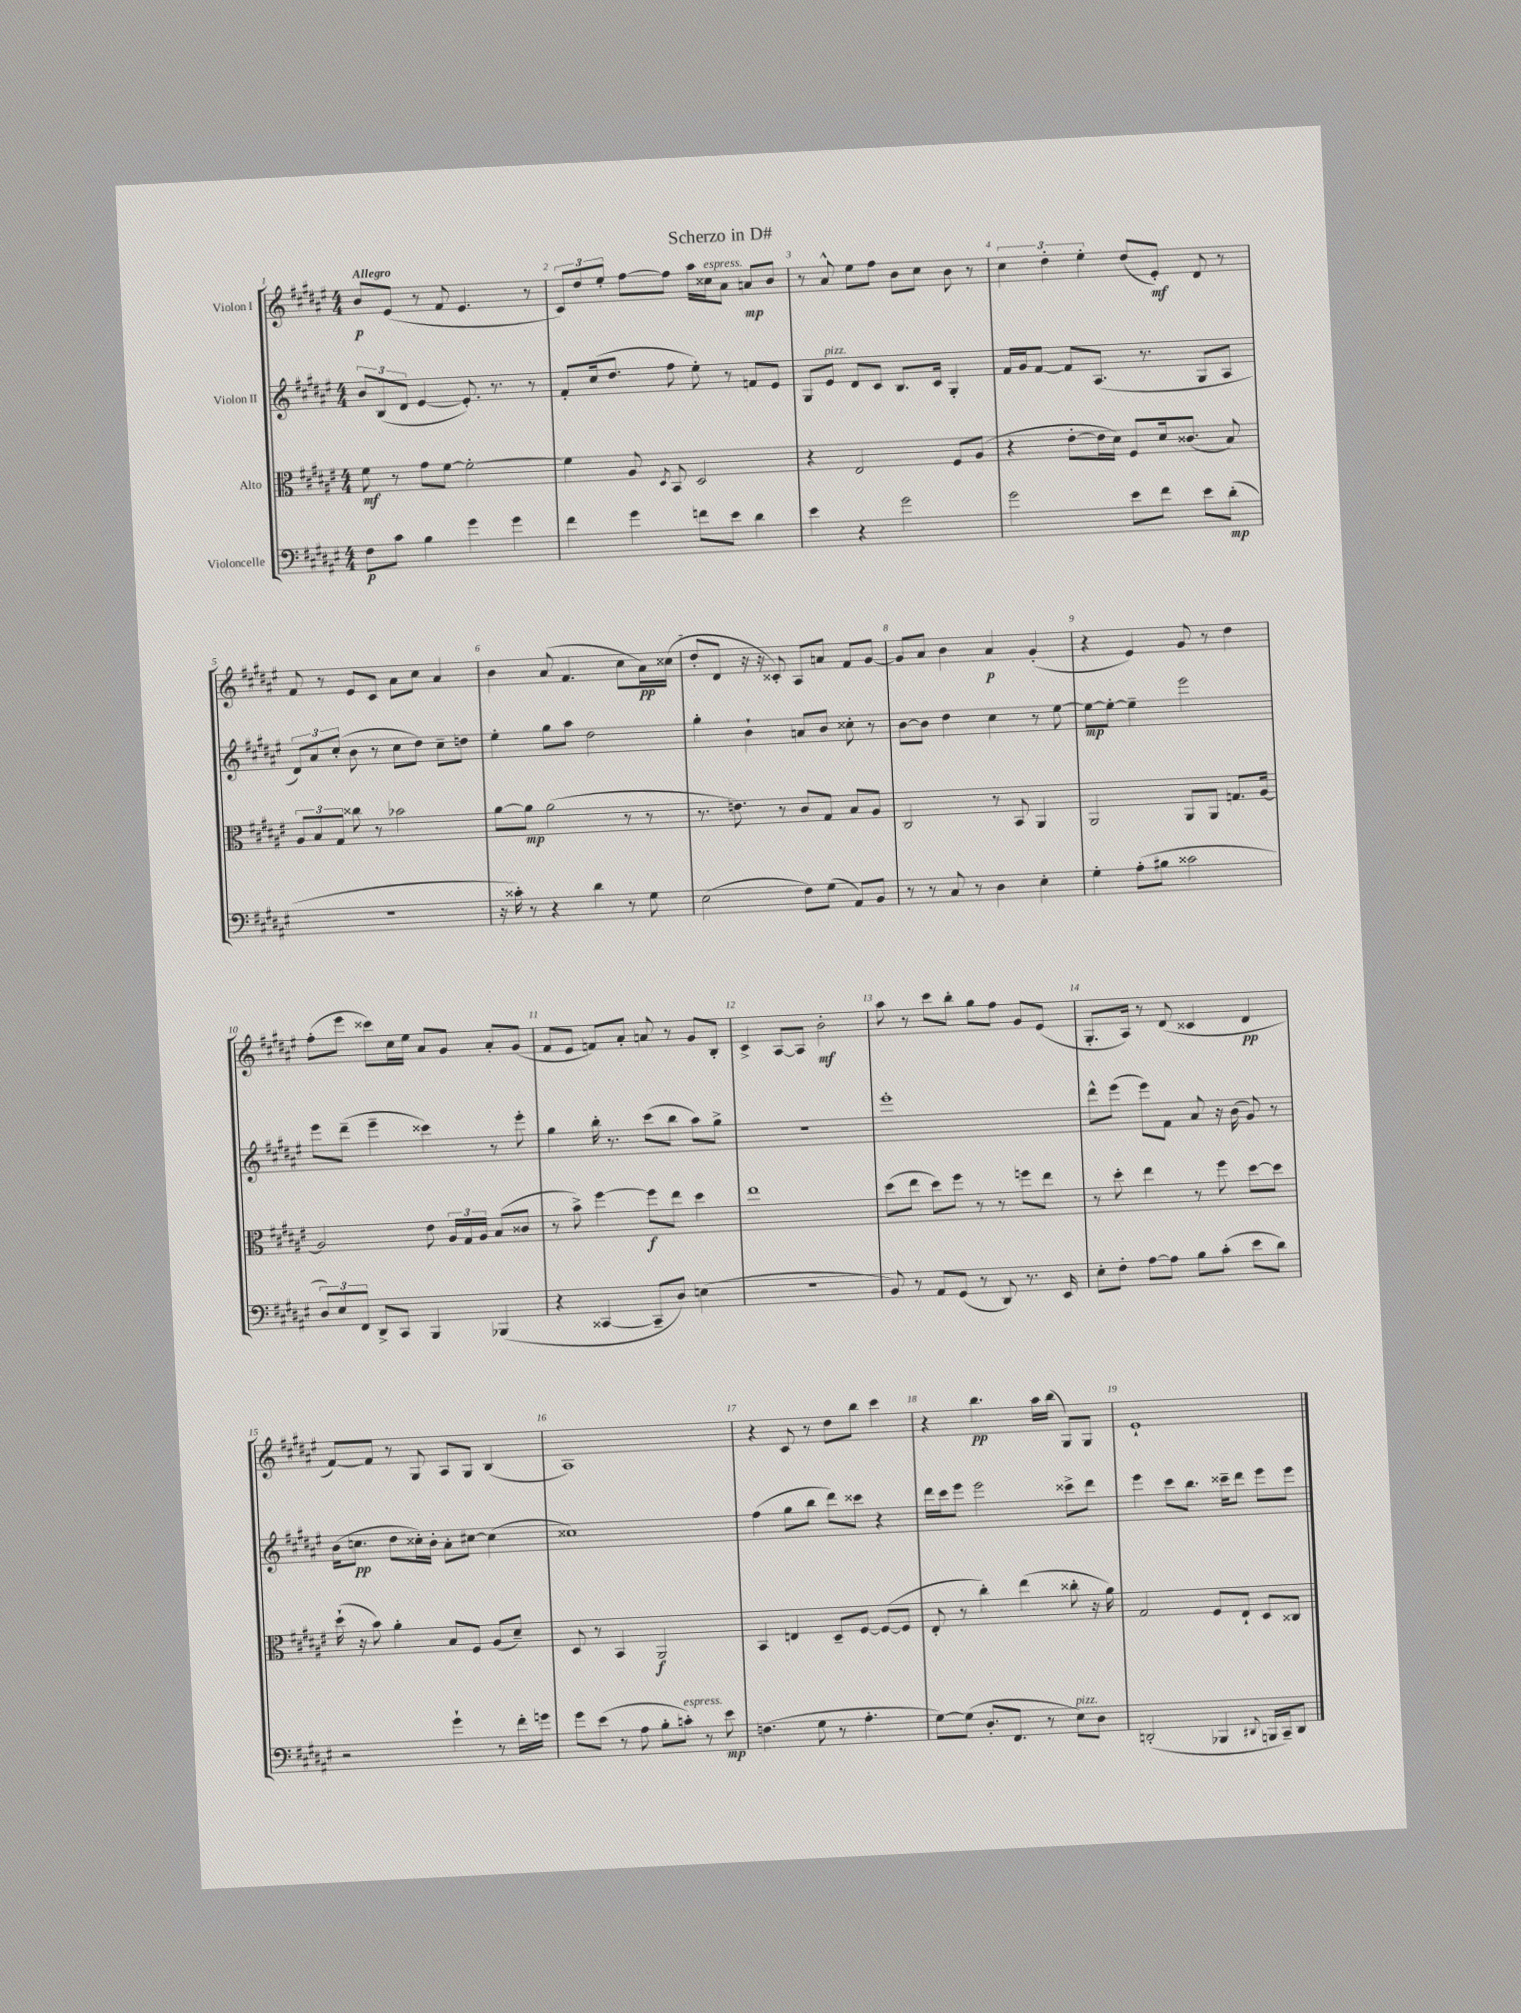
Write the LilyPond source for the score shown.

\header { title = "Scherzo in D#" }
<<
\new StaffGroup <<
\new Staff = "s0" \with { instrumentName = "Violon I" } {
    \clef treble \key fis \major \numericTimeSignature \time 4/4 \tempo "Allegro"
    \autoBeamOff b'8[\p eis'8]( r8 fis'8 eis'4. r8 |
    \tuplet 3/2 { cis'8[) dis''8 eis''8]-. } fis''8[~ fis''8] ais''16[ cisis''16^\markup { \italic "espress." } ais'8] a'8[\mp b'8] |
    r8 ais'8-^ eis''8[ fis''8] b'8[ cis''8] b'8 r8 |
    \tuplet 3/2 { cis''4 dis''4-. eis''4-. } dis''8[( eis'8]-.\mf) dis'8 r8 |
    fis'8 r8 eis'8[ cis'8] ais'8[ cis''8] ais'4 |
    b'4 ais'8( fis'4. cis''8[ ais'16\pp) cisis''16]( |
    dis''8[-. dis'8] r16 r16 cisis'8-.) ais8[ a'8] fis'8[ gis'8]~ |
    gis'8[ ais'8] b'4 ais'4\p gis'4-.( |
    r4 eis'4) gis'8 r8 dis''4 |
    fis''8[-.( eis'''8] cisis'''8[) cis''16 eis''16] ais'8[ gis'8] ais'8[-. gis'8]( |
    fis'8[ eis'8] f'8[) ais'8]-. a'8 r8 gis'8[ b8]-. |
    cis'4-> ais8[~ ais8] b'2-.\mf |
    ais''8 r8 cis'''8[ b''8]-. gis''8[ fis''8] gis'8[ eis'8]( |
    gis8.[-. ais16]) r8 dis'8( cisis'4 dis'4\pp |
    fis'8[~) fis'8] r8 gis8 ais8[ gis8] b4( |
    ais1) |
    r4 cis'8 r8 dis''8[ b''8] cis'''4 |
    r4 b''4.\pp ais''16[ b''16]( gis8[) gis8] |
    eis'1-! \bar "|." |
}
\new Staff = "s1" \with { instrumentName = "Violon II" } {
    \clef treble \key fis \major \numericTimeSignature \time 4/4
    \autoBeamOff \tuplet 3/2 { b'8[ b8( dis'8] } eis'4~ eis'8.-.) r8. r8 |
    fis'8[-. cis''16( dis''8.] fis''8 eis''8-.) r8 f'8[ eis'8] |
    gis8[ eis'8]^\markup { \italic "pizz." } dis'8[ cis'8] b8.[ cis'16] gis4-. |
    fis'16[ gis'16 fis'8]~ fis'8[ ais8.]( r8. gis8[ ais8] |
    \tuplet 3/2 { dis'8[) ais'8 cis''8]-.( } b'8 r8 cis''8[ dis''8]) cis''8[-- d''8] |
    eis''4-. gis''8[ ais''8] dis''2 |
    gis''4-. b'4-! a'8[ b'8] cisis''8-. r8 |
    b'8[~ b'8] dis''4 cis''4 r8 eis''8~ |
    eis''8[~\mp eis''8]~-. eis''4-- eis'''2 |
    eis'''8[ dis'''8]--( eis'''4-- cisis'''4) r8 eis'''8-. |
    gis''4 b''16-. r8. cis'''8[( b''8] ais''8[) gis''8]-> |
    R1 |
    eis'''1-. |
    dis'''8[-^ eis'''8]( eis'''8[) fis'8] ais'8 r16 b'16( gis'8) r8 |
    b'16[( c''8.]\pp dis''8[ cisis''16-.) b'16]-. ais'8[-. cis''8]~ cis''4( |
    cisis''1) |
    fis''4( gis''8[ b''8] dis'''8[) cisis'''8] r4 |
    dis'''16[ cis'''16 eis'''8] eis'''2 cisis'''8[-> dis'''8] |
    eis'''4 cis'''8[ b''8.] cisis'''16[-- dis'''8] eis'''8[ eis'''8] \bar "|." |
}
\new Staff = "s2" \with { instrumentName = "Alto" } {
    \clef alto \key fis \major \numericTimeSignature \time 4/4
    \autoBeamOff fis'8\mf r8 gis'8[ fis'8]~ fis'2~-. |
    fis'4 ais8 \acciaccatura { dis8 } b,8 dis2 |
    r4 eis2 fis8[ ais8]( |
    r4 eis'8[~-. eis'16 dis'16]) fis8[ dis'16 cisis'8.]( b8) |
    \tuplet 3/2 { ais8[ b8 gis8] } cisis''8 r8 bes'2 |
    ais'8[~ ais'8]\mp ais'2( r8 r8 |
    r8. e'8.) r8 cis'8[ gis8] b8[ ais8] |
    cis2 r8 b,8 ais,4 |
    ais,2 ais,8[ ais,8] g8.[ ais16]~ |
    ais2 eis'8 \tuplet 3/2 { ais16[ gis16 ais16] } b8[( cisis'8] |
    r8 b'8->) fis''4~ fis''8[\f eis''8] dis''4 |
    eis''1 |
    dis''8[( eis''8] dis''8[) fis''8] r8 r8 f''8[ eis''8] |
    r8 dis''8-. eis''4 r8 fis''8 dis''8[~ dis''8] |
    dis''16-!( r16 b'8) ais'4-. b8[ fis8] ais8[( dis'8]--) |
    dis8 r8 b,4 ais,2\f |
    b,4 e4 dis8[-- fis8]~ fis8[~( fis8] |
    eis8-. r8 cis''4-.) eis''4( cisis''8-. r16 ais'16) |
    gis2 fis8[ eis8]-! dis8[ cisis8] \bar "|." |
}
\new Staff = "s3" \with { instrumentName = "Violoncelle" } {
    \clef bass \key fis \major \numericTimeSignature \time 4/4
    \autoBeamOff fis8[\p cis'8] b4 gis'4 gis'4 |
    fis'4 gis'4 f'8[ eis'8] dis'4 |
    eis'4 r4 gis'2 |
    gis'2 eis'8[ fis'8] eis'8[ dis'8]-.\mp( |
    R1 |
    r16 cisis'16-.) r8 r4 dis'4 r8 gis8 |
    eis2( fis8[) gis8]( ais,8[) b,8] |
    r8 r8 cis8 r8 dis4 eis4-. |
    gis4-. ais8[-.( bis8] cisis'2 |
    \tuplet 3/2 { dis8[) eis8 fis,8] } dis,8[-> cis,8] b,,4 bes,,4( |
    r4 cisis,4~ cisis,8[-- dis8]) e4( |
    R1 |
    b,8) r8 ais,8[ gis,8]( r8 dis,8) r8. eis,16 |
    eis8[-. fis8]-. ais8[~ ais8] b8[ cis'8]-.( eis'8[ dis'8]) |
    r2 gis'4-! r8 fis'16[-. g'16] |
    gis'8[ eis'8]( r8 ais8 b8[-. c'8]-.^\markup { \italic "espress." }) r8 eis'8\mp |
    f4.( gis8 r8 ais4.-. |
    gis8[~) gis8]( dis8.[-. fis,8.] r8 eis8[^\markup { \italic "pizz." }) dis8] |
    d,2-.( bes,,4 \appoggiatura { dis,8 } b,,16[ cis,16--) dis,8] \bar "|." |
}
>>
>>
\layout { \context { \Score \override BarNumber.break-visibility = ##(#f #t #t) barNumberVisibility = #all-bar-numbers-visible } }
